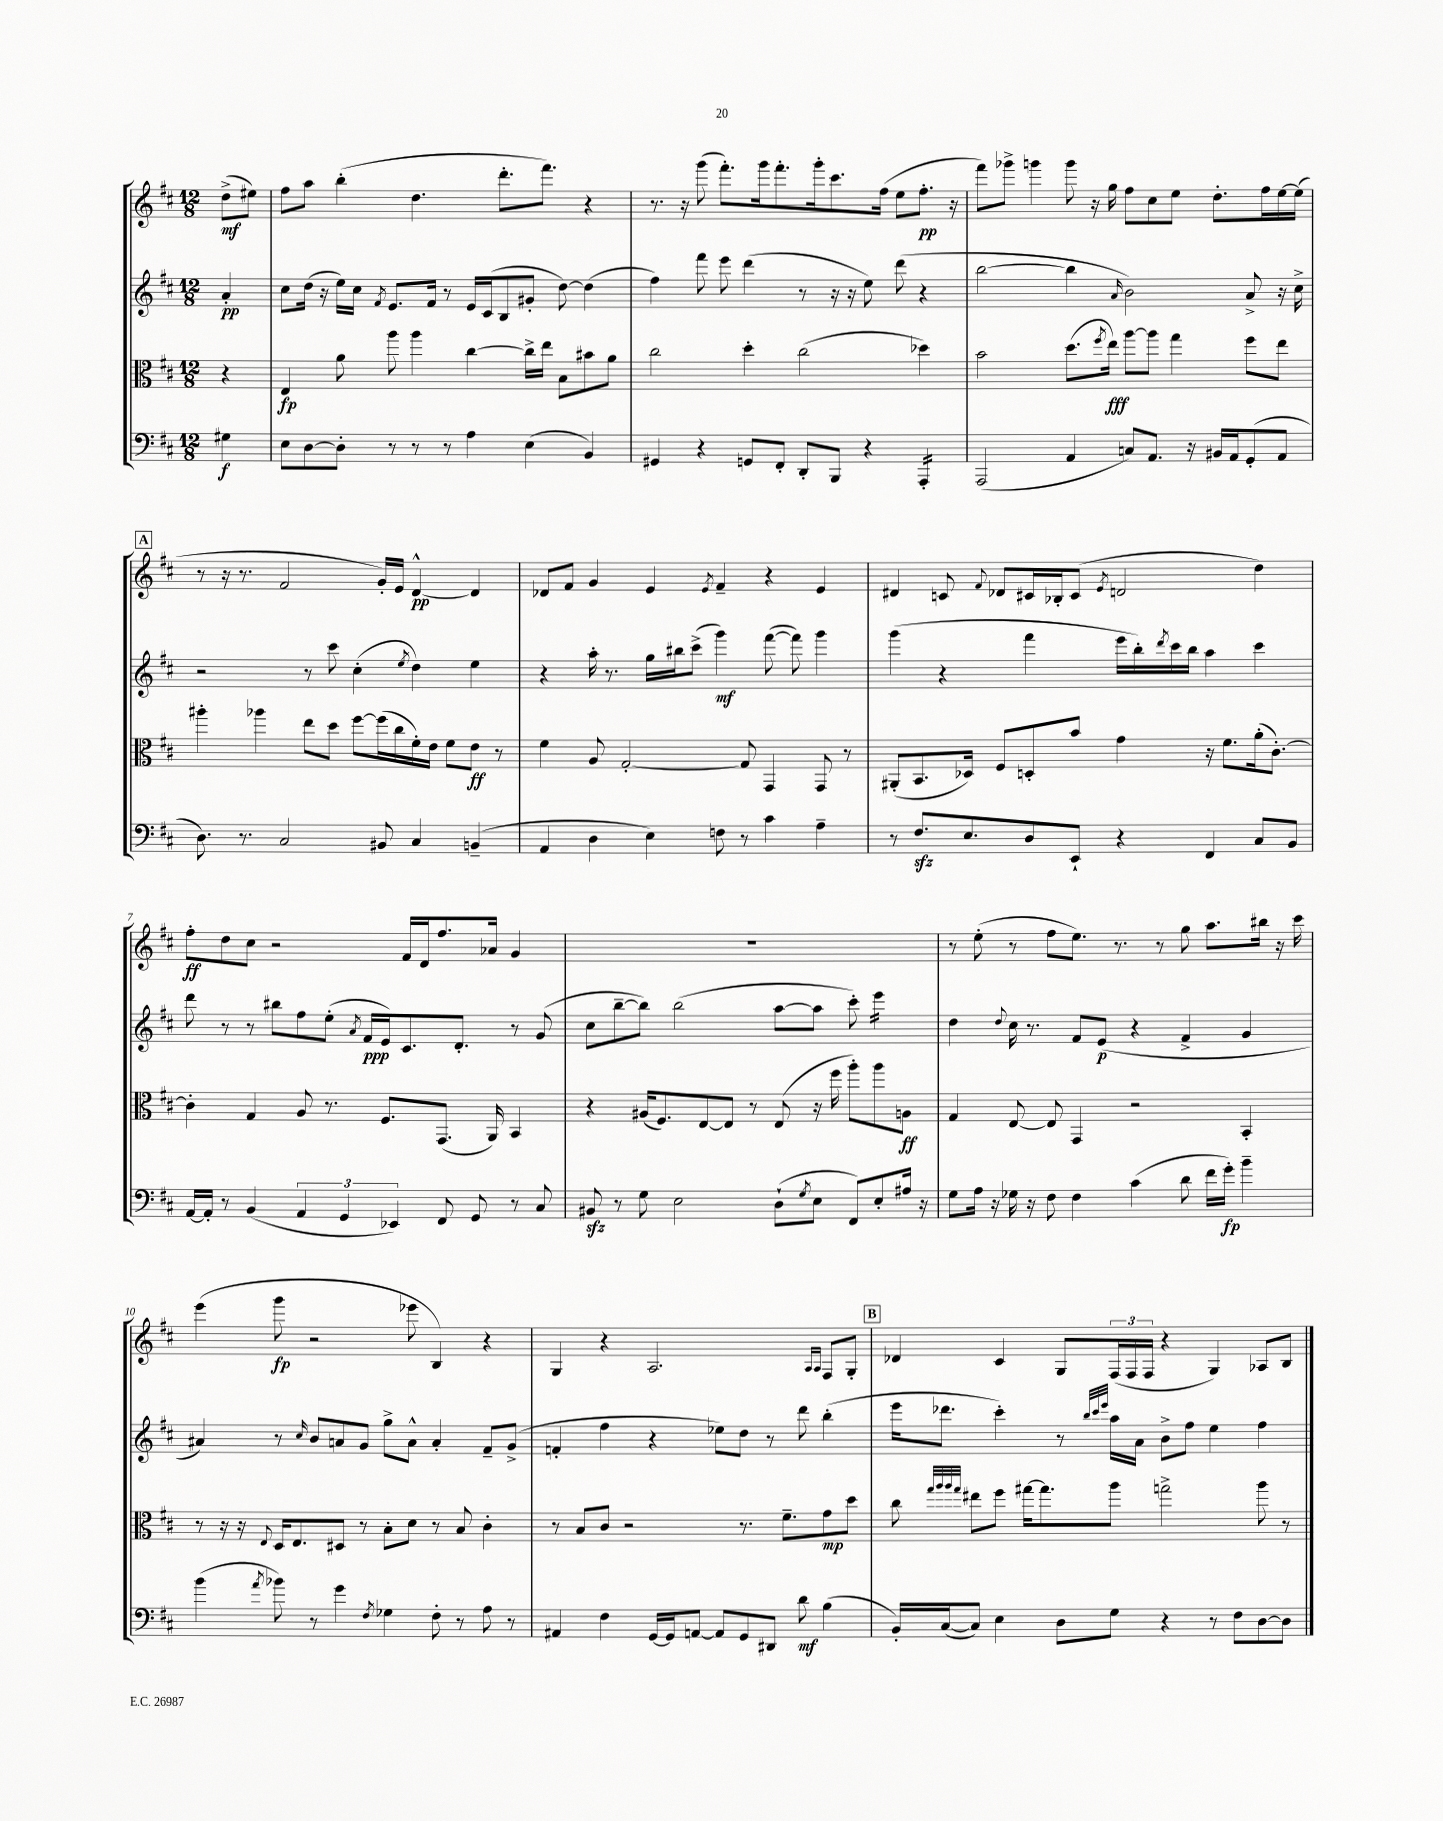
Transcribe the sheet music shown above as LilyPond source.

<<
\new StaffGroup <<
\new Staff = "s0" {
    \clef treble \key d \major \numericTimeSignature \time 12/8 \partial 4
    d''8->\mf( eis''8) |
    fis''8 a''8 b''4-.( d''4. d'''8.-. fis'''8.) r4 |
    r8. r16 g'''8( fis'''8.-.) g'''16 fis'''8.-. g'''16-. cis'''8. fis''16( e''8 fis''8.-.\pp r16 |
    fis'''8) ges'''8-> g'''4 g'''8 r16 g''16 fis''8 cis''8 e''8 d''8.-. fis''16 e''16~ e''16( |
    \mark \markup { \box "A" } r8 r16 r8. fis'2 g'16-.) e'16 d'4~-^\pp d'4 |
    des'8 fis'8 g'4 e'4 \acciaccatura { e'8 } fis'4-- r4 e'4 |
    dis'4 c'8 \appoggiatura { fis'8 } des'8 cis'16 bes16-. cis'8( \acciaccatura { e'8 } d'2 d''4) |
    fis''8-.\ff d''8 cis''8 r2 fis'16 d'16 fis''8. aes'16 g'4 |
    R1. |
    r8 e''8-.( r8 fis''8 e''8.) r8. r8 g''8 a''8. bis''16 r16 cis'''16 |
    e'''4( g'''8\fp r2 ees'''8 b4) r4 |
    g4 r4 a2. \grace { a16 a16 } fis8 g8-. |
    \mark \markup { \box "B" } des'4 cis'4 g8 \tuplet 3/2 { fis16( fis16 fis16 } r4 g4) aes8 b8 \bar "|." |
}
\new Staff = "s1" {
    \clef treble \key d \major \numericTimeSignature \time 12/8 \partial 4
    a'4-.\pp |
    cis''8 d''16( r16 e''16) cis''16 \acciaccatura { fis'8 } e'8. fis'16 r8 e'16 cis'16( b8 gis'8-. d''8~) d''4( |
    fis''4) fis'''8 e'''8 d'''4( r8 r16 r16 e''8) d'''8( r4 |
    b''2~ b''4 \grace { a'16 } b'2) a'8-> r16 cis''16-> |
    \mark \markup { \box "A" } r2 r8 cis'''8 cis''4-.( \acciaccatura { e''8 } d''4) e''4 |
    r4 a''16-. r8. g''16 bis''16 cis'''8->( g'''4\mf) fis'''8~( fis'''8) g'''4 |
    g'''4( r4 fis'''4 e'''16 b''16-.) \acciaccatura { d'''8 } cis'''16 b''16 a''4 cis'''4 |
    d'''8 r8 r8 bis''8 fis''8 e''8-.( \acciaccatura { a'8 } fis'16\ppp e'16) cis'8. d'8.-. r8 g'8( |
    cis''8 b''8~-- b''8) b''2( a''8~ a''8 cis'''8-.) e'''4:16 |
    d''4 \appoggiatura { d''8 } cis''16 r8. fis'8 e'8\p( r4 fis'4-> g'4 |
    ais'4) r8 \grace { cis''16 } b'8 a'8 g'8 g''8-> a'8-^ a'4-. fis'8-- g'8->( |
    f'4-. fis''4 r4 ees''8) d''8 r8 d'''8 b''4-.( |
    \mark \markup { \box "B" } e'''16 des'''8. cis'''4-.) r8 \grace { b''32 cis'''32 e'''32 } a''16 a'16 b'8-> fis''8 e''4 fis''4 \bar "|." |
}
\new Staff = "s2" {
    \clef alto \key d \major \numericTimeSignature \time 12/8 \partial 4
    r4 |
    e4\fp a'8 a''8 a''4 cis''4~ cis''16-> e''16 b8 bis'8 a'8 |
    cis''2 d''4-. cis''2( des''4) |
    b'2 d''8.( \acciaccatura { fis''8 } e''16\fff) a''8~ a''8 g''4 fis''8 e''8 |
    \mark \markup { \box "A" } ais''4-. aes''4 e''8 d''8 fis''8~ fis''16( cis''16 fis'16-.) e'16 fis'8 e'8\ff r8 |
    fis'4 a8 g2~-. g8 g,4 g,8 r8 |
    ais,8-.( b,8. des16) fis8 d8-. b'8 g'4 r16 fis'8. a'16-.( cis'8.~-.) |
    cis'4-. g4 a8 r8. fis8. g,8.( a,16) b,4 |
    r4 ais16( fis8.) e8~ e8 r8 e8( r16 fis''16 a''8-.) a''8 a8\ff |
    g4 e8~ e8 g,4 r2 b,4-. |
    r8 r16 r16 \appoggiatura { e8 } d16 e8. dis8 r8 b8-. d'8 r8 b8 cis'4-. |
    r8 b8 cis'8 r2 r8. fis'8.-- g'8\mp d''8 |
    \mark \markup { \box "B" } cis''8 \grace { g''32 a''32 a''32 g''32 } eis''8 fis''8 gis''16~ gis''8. a''8 g''2-> a''8 r8 \bar "|." |
}
\new Staff = "s3" {
    \clef bass \key d \major \numericTimeSignature \time 12/8 \partial 4
    gis4\f |
    e8 d8~ d8-. r8 r8 r8 a4 e4( b,4) |
    gis,4 r4 g,8 fis,8-. d,8-. b,,8 r4 a,,4:16-. |
    a,,2( a,4 c8) a,8. r16 bis,16 a,16 g,8-.( a,8 |
    \mark \markup { \box "A" } d8.) r8. cis2 bis,8 cis4 b,4--( |
    a,4 d4 e4) f8 r8 cis'4 a4-- |
    r8 fis8.\sfz e8. d8 e,8-! r4 fis,4 cis8 b,8 |
    a,16~ a,16-. r8 b,4( \tuplet 3/2 { a,4 g,4 ees,4) } fis,8 g,8 r8 cis8 |
    bis,8\sfz r8 g8 e2 d8-!( \acciaccatura { g8 } e8 fis,8) e8-. ais16 r16 |
    g8 a16 r16 ges16 r16 fis8 fis4 cis'4( d'8 fis'16 g'16-.\fp) b'4-- |
    b'4( \acciaccatura { a'8 } bes'8) r8 g'4 \acciaccatura { fis8 } ges4 fis8-. r8 a8 r8 |
    ais,4 fis4 g,16~ g,16 a,8~ a,8 g,8 dis,8 d'8\mf b4( |
    \mark \markup { \box "B" } b,16-.) cis16~( cis8) e4 d8 g8 r4 r8 fis8 d8~ d8 \bar "|." |
}
>>
>>
